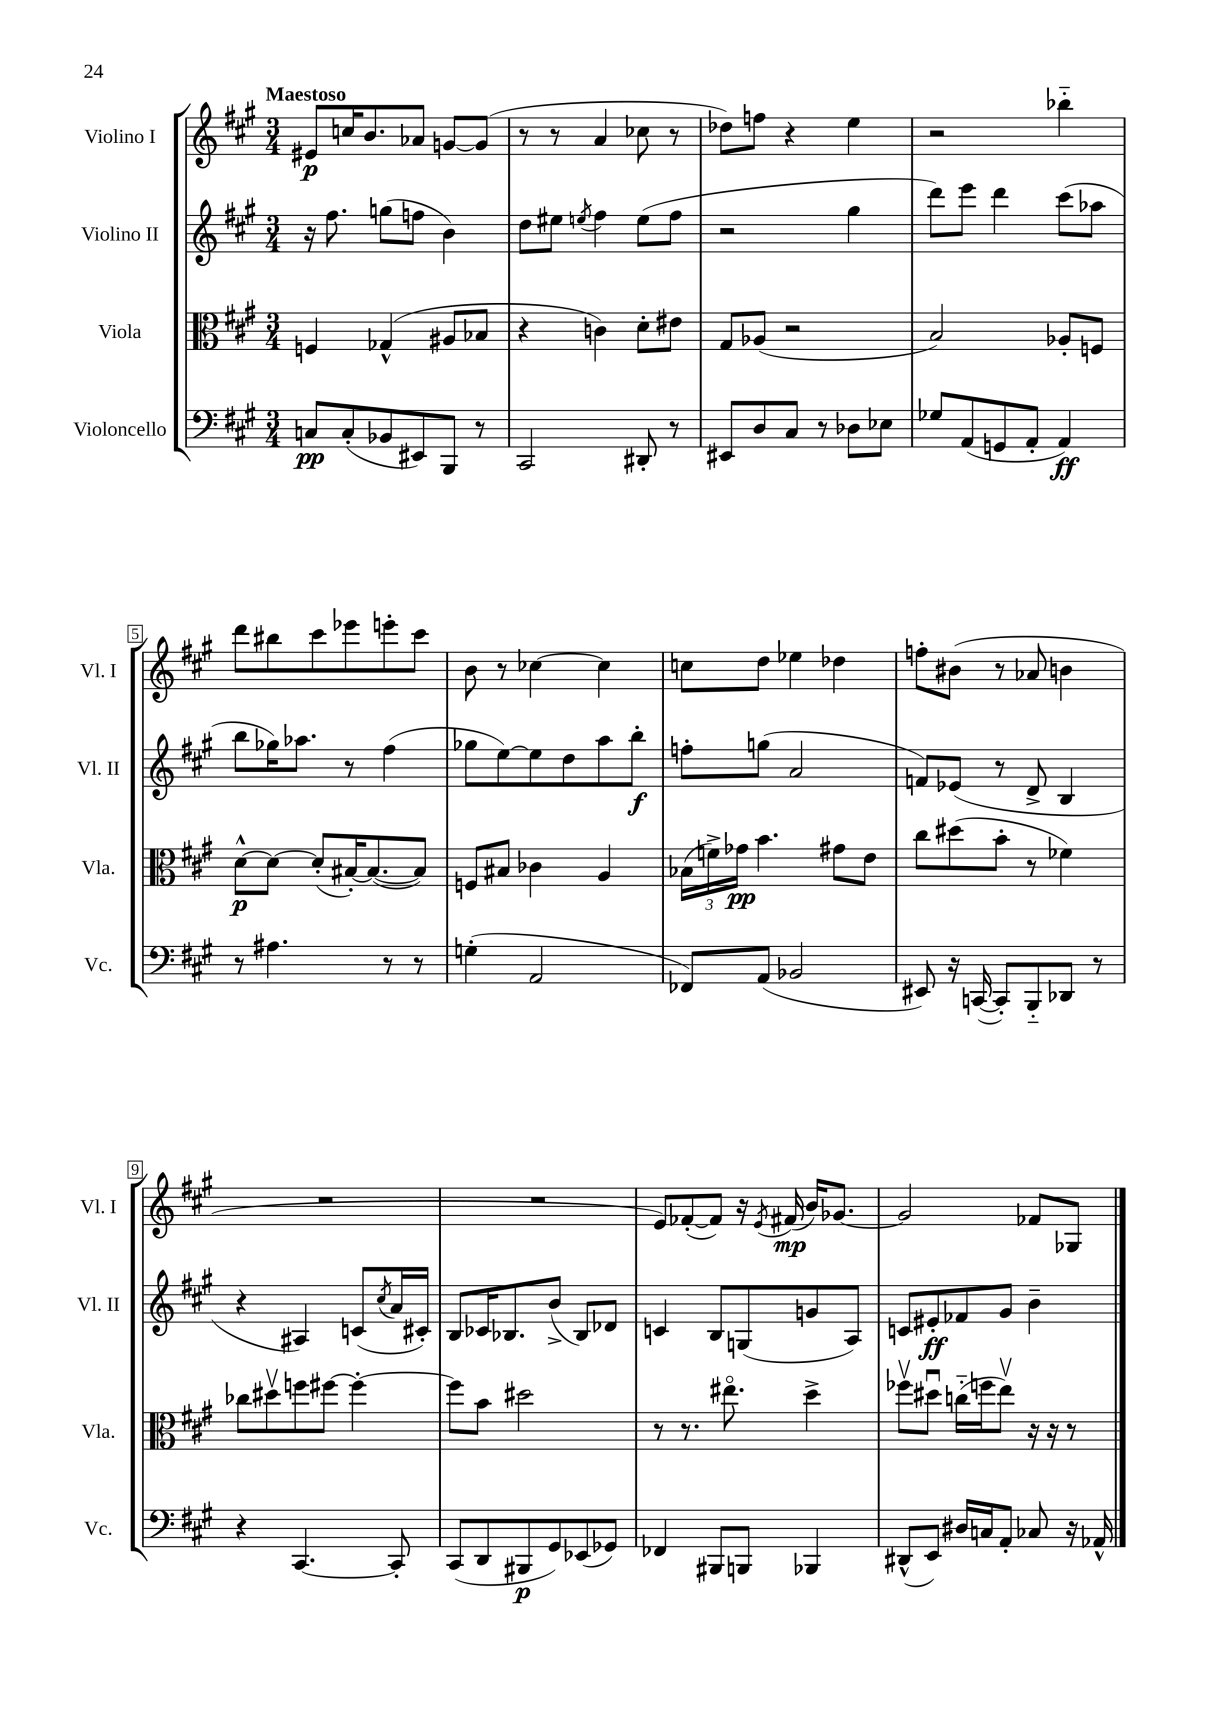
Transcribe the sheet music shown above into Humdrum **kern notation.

**kern	**dynam	**kern	**dynam	**kern	**dynam	**kern	**dynam
*part4	*part4	*part3	*part3	*part2	*part2	*part1	*part1
*staff4	*staff4	*staff3	*staff3	*staff2	*staff2	*staff1	*staff1
*I"Violoncello	*	*I"Viola	*	*I"Violino II	*	*I"Violino I	*
*I'Vc.	*	*I'Vla.	*	*I'Vl. II	*	*I'Vl. I	*
*clefF4	*	*clefC3	*	*clefG2	*	*clefG2	*
*k[f#c#g#]	*	*k[f#c#g#]	*	*k[f#c#g#]	*	*k[f#c#g#]	*
*M3/4	*	*M3/4	*	*M3/4	*	*M3/4	*
=1	=1	=1	=1	=1	=1	=1	=1
!	!	!	!	!	!	!LO:TX:a:B:t=Maestoso	!
8Cn/L	pp	4Fn/	.	16r	.	8e#X/L	p
.	.	.	.	8.ff#\	.	.	.
(8C'/	.	.	.	.	.	16ccn/K	.
.	.	.	.	.	.	8.b/	.
8BB-X/	.	(4G-X^^/	.	(8ggn\L	.	.	.
8EE#X/)	.	.	.	8ffn\J	.	8a-X/J	.
8BBB/J	.	8A#X/L	.	4b\)	.	[8gn/L	.
8r	.	8B-X/J	.	.	.	(8g/J]	.
=2	=2	=2	=2	=2	=2	=2	=2
2CC#/	.	4r	.	8dd\L	.	8r	.
.	.	.	.	8ee#X\J	.	8r	.
.	.	.	.	8qeen/	.	.	.
.	.	4cn\)	.	4ff#\	.	4a/	.
8DD#X'/	.	8d'\L	.	(8ee\L	.	8cc-X\	.
8r	.	8e#X\J	.	8ff#\J	.	8r	.
=3	=3	=3	=3	=3	=3	=3	=3
8EE#X/L	.	8G#/L	.	2r	.	8dd-X\L)	.
8D/	.	(8A-X/J	.	.	.	8ffn\J	.
8C#/J	.	2r	.	.	.	4r	.
8r	.	.	.	.	.	.	.
8D-X\L	.	.	.	4gg#\	.	4ee\	.
8E-X\J	.	.	.	.	.	.	.
=4	=4	=4	=4	=4	=4	=4	=4
8G-X/L	.	2B/)	.	8ddd\L)	.	2r	.
(8AA/	.	.	.	8eee\J	.	.	.
8GGn/	.	.	.	4ddd\	.	.	.
8AA'/J	.	.	.	.	.	.	.
4AA/)	ff	8A-X'/L	.	(8ccc#\L	.	4bb-X\	.
.	.	8Fn/J	.	8aa-X\J	.	.	.
!!LO:LB:g=z
=5	=5	=5	=5	=5	=5	=5	=5
8r	.	[8d^^\L	p	8bb\L	.	8ddd\L	.
4.A#X\	.	8d\J_	.	16gg-X\K)	.	8bb#X\	.
.	.	.	.	8.aa-X\J	.	.	.
.	.	(8d'/L]	.	.	.	8ccc#\	.
.	.	[16B#X'/K)	.	8r	.	8eee-X\	.
.	.	(8.B#/_	.	.	.	.	.
8r	.	.	.	(4ff#\	.	8eeen'\	.
8r	.	8B#/J])	.	.	.	8ccc#\J	.
=6	=6	=6	=6	=6	=6	=6	=6
(4Gn'\	.	8Fn/L	.	8gg-X\L	.	8b\	.
.	.	8B#X/J	.	[8ee\)	.	8r	.
2AA/	.	4c-X\	.	8ee\]	.	[4cc-X\	.
.	.	.	.	8dd\	.	.	.
.	.	4A/	.	8aa\	.	4cc-\]	.
.	.	.	.	8bb'\J	f	.	.
=7	=7	=7	=7	=7	=7	=7	=7
8FF-X/L)	.	(24B-X\LL	.	8ffn'\L	.	8ccn\L	.
.	.	24fn^\)	.	.	.	.	.
.	.	24g-X\JJ	pp	.	.	.	.
(8AA/J	.	4.b\	.	(8ggn\J	.	8dd\J	.
2BB-X/	.	.	.	2a/	.	4ee-X\	.
.	.	8g#X\L	.	.	.	4dd-X\	.
.	.	8e\J	.	.	.	.	.
=8	=8	=8	=8	=8	=8	=8	=8
8EE#X/)	.	8cc#\L	.	8fn/L)	.	8ffn'\L	.
16r	.	(8dd#X\	.	(8e-X/J	.	(8b#X\J	.
([16CCn/	.	.	.	.	.	.	.
8CC'/L])	.	8b'\J	.	8r	.	8r	.
8BBB/	.	8r	.	8d^/	.	8a-X/	.
8DD-X/J	.	4f-X\)	.	4B/	.	4bn\	.
8r	.	.	.	.	.	.	.
!!LO:LB:g=z
=9	=9	=9	=9	=9	=9	=9	=9
4r	.	8cc-X\L	.	4r	.	2.r	.
.	.	8dd#Xv\	.	.	.	.	.
[4.CC#/	.	8ffn\	.	4A#X/)	.	.	.
.	.	[8ff#X\J	.	.	.	.	.
.	.	4ff#'\_	.	(8cn/L	.	.	.
.	.	.	.	8qcc#/	.	.	.
8CC#'/]	.	.	.	16a/L	.	.	.
.	.	.	.	16c#X'/JJ)	.	.	.
=10	=10	=10	=10	=10	=10	=10	=10
(8CC#/L	.	8ff#\L]	.	8B/L	.	2.r	.
8DD/	.	8b\J	.	16c-X/K	.	.	.
.	.	.	.	8.B-X/	.	.	.
8BBB#X/	p	2dd#X\	.	.	.	.	.
8GG#/)	.	.	.	(8b^/J	.	.	.
(8EE-X/	.	.	.	8B-/L)	.	.	.
8GG-X/J)	.	.	.	8d-X/J	.	.	.
=11	=11	=11	=11	=11	=11	=11	=11
4FF-X/	.	8r	.	4cn/	.	8e/L)	.
.	.	8.r	.	.	.	([8f-X'/	.
8BBB#X/L	.	.	.	8B/L	.	8f-/J])	.
.	.	8.ee#X\	.	.	.	.	.
8BBBn/J	.	.	.	(8Gn/	.	16r	.
.	.	.	.	.	.	8qe/	.
.	.	.	.	.	.	(16f#X/	mp
4BBB-X/	.	4dd^\	.	8gn/	.	16b/KL)	.
.	.	.	.	.	.	[8.g-X/J	.
.	.	.	.	8A/J)	.	.	.
=12	=12	=12	=12	=12	=12	=12	=12
(8DD#X^^/L	.	8ff-Xv\L	.	8cn/L	.	2g-/]	.
8EE/J)	.	8dd#Xu\J	.	8e#X'/	ff	.	.
16D#X/LL	.	(16ccn\LL	.	8f-X/	.	.	.
16Cn/J	.	16ffn\J	.	.	.	.	.
8AA'/J	.	8eev\J)	.	8g#/J	.	.	.
8C-X/	.	16r	.	4b~\	.	8f-X/L	.
.	.	16r	.	.	.	.	.
16r	.	8r	.	.	.	8G-X/J	.
16AA-X^^/	.	.	.	.	.	.	.
==	==	==	==	==	==	==	==
*-	*-	*-	*-	*-	*-	*-	*-
